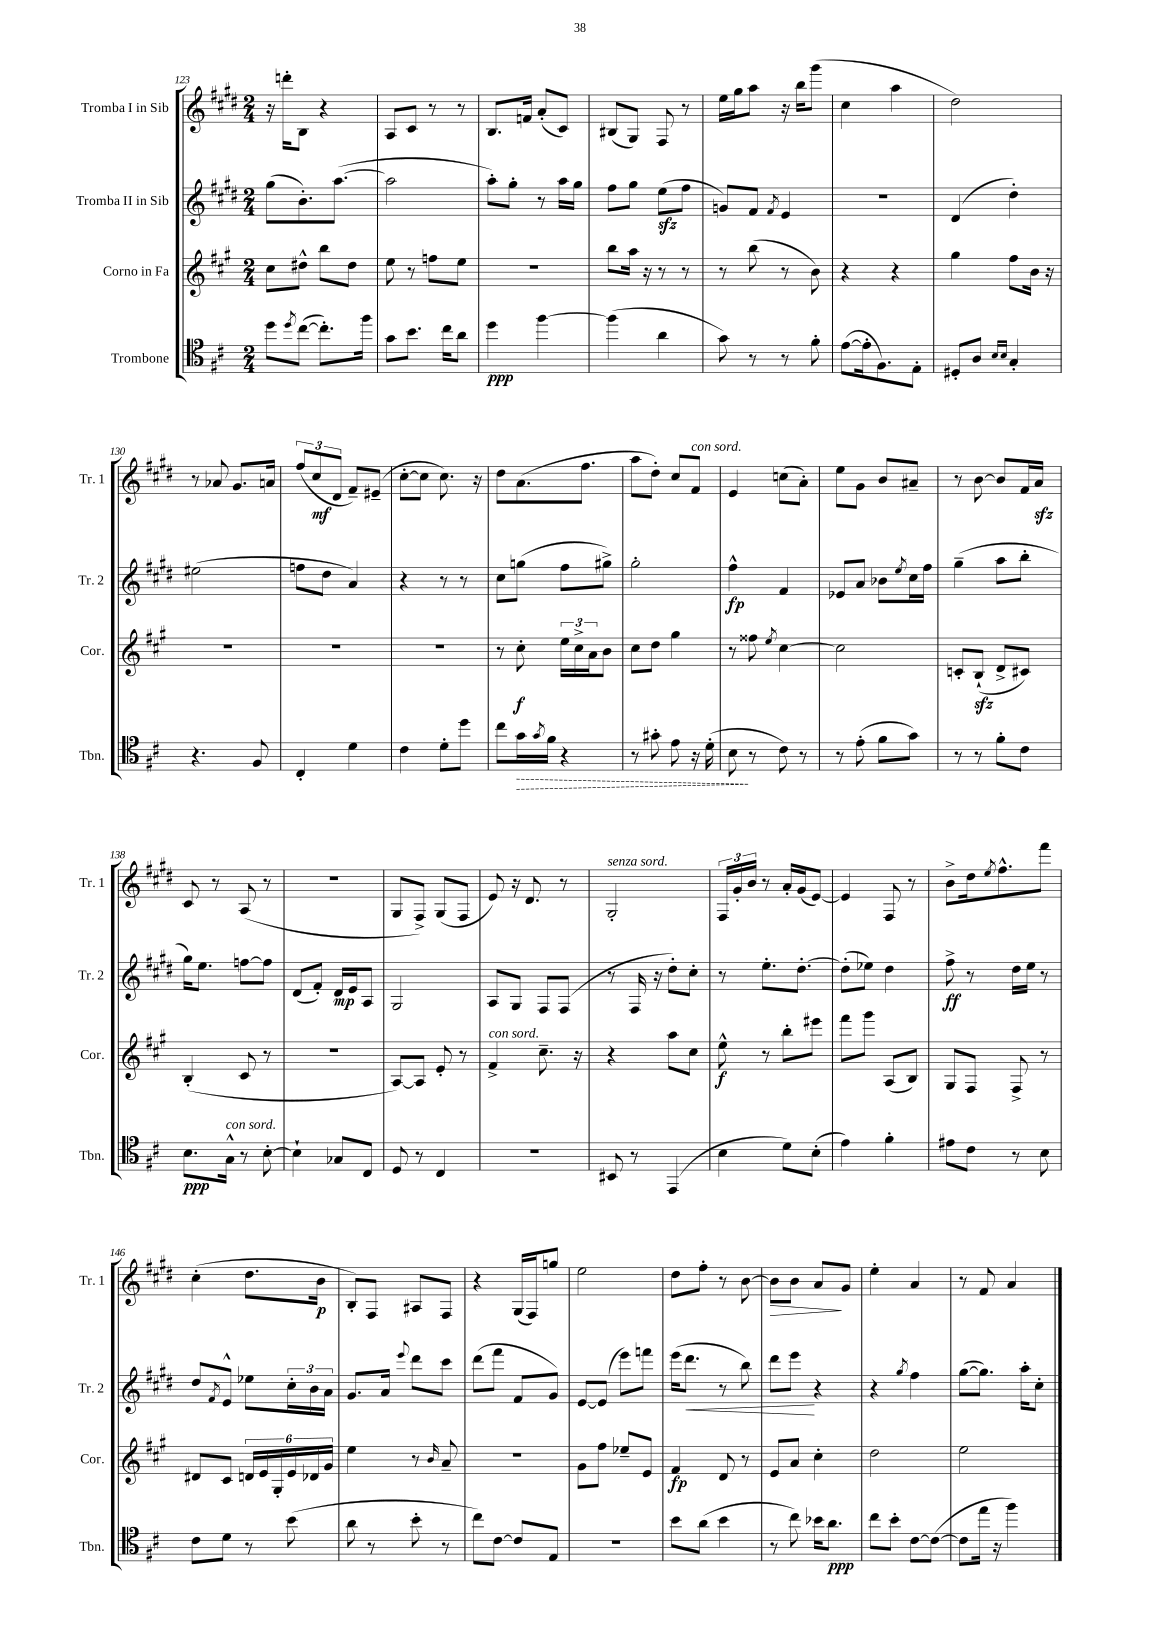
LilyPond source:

<<
\new StaffGroup <<
\new Staff = "s0" \with { instrumentName = "Tromba I in Sib" shortInstrumentName = "Tr. 1" } {
    \clef treble \key e \major \numericTimeSignature \time 2/4
    r16 d'''16-. b8 r4 |
    a8 cis'8 r8 r8 |
    b8. f'16 a'8-.( cis'8) |
    bis8( gis8) fis8 r8 |
    e''16 gis''16 a''8 r16 b''16 gis'''8( |
    cis''4 a''4 |
    dis''2) |
    r8 aes'8 gis'8. a'16 |
    \tuplet 3/2 { fis''8( cis''8\mf dis'8 } fis'8--) eis'8--( |
    cis''8~-. cis''8 cis''8.) r16 |
    dis''8 a'8.( fis''8. |
    a''8 dis''8-.) cis''8 fis'8^\markup { \italic "con sord." } |
    e'4 c''8( a'8-.) |
    e''8 gis'8 b'8 ais'8-- |
    r8 b'8~ b'8 fis'16 a'16\sfz |
    cis'8 r8 a8( r8 |
    r2 |
    gis8 fis8->) gis8( fis8 |
    e'8) r16 dis'8. r8 |
    gis2-.^\markup { \italic "senza sord." } |
    \tuplet 3/2 { fis16 gis'16-. b'16 } r8 a'16-. gis'16( e'8~) |
    e'4 fis8 r8 |
    b'8-> dis''16 \acciaccatura { e''8 } fis''8.-^ fis'''8 |
    cis''4-.( dis''8. b'16\p |
    b8-.) fis8 ais8 fis8 |
    r4 gis16( fis16) g''8 |
    e''2 |
    dis''8 fis''8-. r8 b'8~ |
    b'8\> b'8 a'8\! gis'8 |
    e''4-. a'4 |
    r8 fis'8 a'4 \bar "|." |
}
\new Staff = "s1" \with { instrumentName = "Tromba II in Sib" shortInstrumentName = "Tr. 2" } {
    \clef treble \key e \major \numericTimeSignature \time 2/4
    gis''8( b'8.-.) a''8.~( |
    a''2 |
    a''8-.) gis''8-. r8 a''16 gis''16 |
    fis''8 gis''8 e''8\sfz( fis''8 |
    g'8) fis'8 \acciaccatura { fis'8 } e'4 |
    r2 |
    dis'4( dis''4-.) |
    eis''2( |
    f''8 dis''8 a'4) |
    r4 r8 r8 |
    cis''8 g''8( fis''8 gis''8->) |
    gis''2-. |
    fis''4-^\fp fis'4 |
    ees'8 a'8 bes'8 \acciaccatura { e''8 } cis''16 fis''16 |
    gis''4--( a''8 b''8-. |
    gis''16) e''8. f''8~ f''8 |
    dis'8( fis'8-.) dis'16\mp e'16 a8 |
    gis2 |
    a8 gis8 fis8 fis8( |
    r8 fis16 r16 dis''8-.) cis''8-. |
    r8 e''8.-. dis''8.~-. |
    dis''8-.( ees''8) dis''4 |
    fis''8->\ff r8 dis''16 e''16 r8 |
    dis''8 \acciaccatura { fis'8 } e'8-^ ees''8 \tuplet 3/2 { cis''16-. b'16 a'16 } |
    gis'8. a'16 \appoggiatura { e'''8 } dis'''8 cis'''8 |
    dis'''8( fis'''8 fis'8 gis'8) |
    e'8~ e'8( e'''8) f'''8 |
    e'''16( dis'''8.\< r8 b''8) |
    dis'''8 e'''8\! r4 |
    r4 \acciaccatura { gis''8 } fis''4 |
    gis''8~( gis''8.) a''16-. cis''8-. \bar "|." |
}
\new Staff = "s2" \with { instrumentName = "Corno in Fa" shortInstrumentName = "Cor." } {
    \clef treble \key a \major \numericTimeSignature \time 2/4
    cis''8 dis''8-^ b''8 dis''8 |
    e''8 r8 f''8 e''8 |
    R2 |
    b''8 a''16 r16 r8 r8 |
    r8 b''8( r8 b'8) |
    r4 r4 |
    gis''4 fis''8 b'16 r16 |
    R2 |
    R2 |
    R2 |
    r8 cis''8-.\f \tuplet 3/2 { e''16 cis''16-> a'16 } b'8 |
    cis''8 d''8 gis''4 |
    r8 fisis''8 \acciaccatura { e''8 } cis''4~ |
    cis''2 |
    c'8-. b8-!\sfz( d'8-> cis'8) |
    b4-.( cis'8 r8 |
    r2 |
    a8~) a8 e'8-. r8 |
    fis'4->^\markup { \italic "con sord." } cis''8.-- r16 |
    r4 a''8 cis''8 |
    e''8-^\f r8 b''8-. eis'''8 |
    fis'''8 gis'''8 a8( b8) |
    gis8 fis8 fis8-> r8 |
    dis'8 cis'8 \tuplet 6/4 { d'16 e'16 gis16-. e'16 des'16 gis'16 } |
    e''4 r8 \grace { b'16 } a'8-- |
    r2 |
    gis'8 fis''8 ees''8-- e'8 |
    fis'4\fp d'8 r8 |
    e'8 a'8 cis''4-. |
    d''2 |
    e''2 \bar "|." |
}
\new Staff = "s3" \with { instrumentName = "Trombone" shortInstrumentName = "Tbn." } {
    \clef tenor \key d \major \numericTimeSignature \time 2/4
    d''8 \acciaccatura { d''8 } cis''8~( cis''8.-.) fis''16 |
    g'8 b'8. cis''16 a'8 |
    d''4\ppp fis''4~ |
    fis''4( a'4 |
    g'8) r8 r8 fis'8-. |
    e'8~( e'16-. fis8.) e8-. |
    dis8-. a8 \grace { b16 b16 } g4-. |
    r4. fis8 |
    cis4-. d'4 |
    cis'4 d'8-. d''8 |
    cis''8 \once \override Hairpin.style = #'dashed-line g'16\> \acciaccatura { g'8 } fis'16 r4 |
    r8 gis'8-. e'8 r16 d'16-.( |
    b8\! r8 cis'8) r8 |
    r8 e'8-.( fis'8 g'8) |
    r8 r8 fis'8-. cis'8 |
    b8.\ppp g16-^^\markup { \italic "con sord." } r8 b8~-. |
    b4-! ges8 cis8 |
    d8 r8 cis4 |
    R2 |
    bis,8 r8 e,4( |
    b4 d'8) b8-.( |
    e'4) fis'4-. |
    eis'8 cis'8 r8 b8 |
    cis'8 d'8 r8 b'8( |
    a'8 r8 b'8-. r8 |
    cis''8) cis'8~ cis'8 e8 |
    R2 |
    b'8 a'8( b'4 |
    r8 cis''8) bes'16 a'8.\ppp |
    cis''8 b'8-. cis'8~ cis'8~( |
    cis'8 e''16 r16 fis''4) \bar "|." |
}
>>
>>
\layout { \context { \Score currentBarNumber = #123 } }
